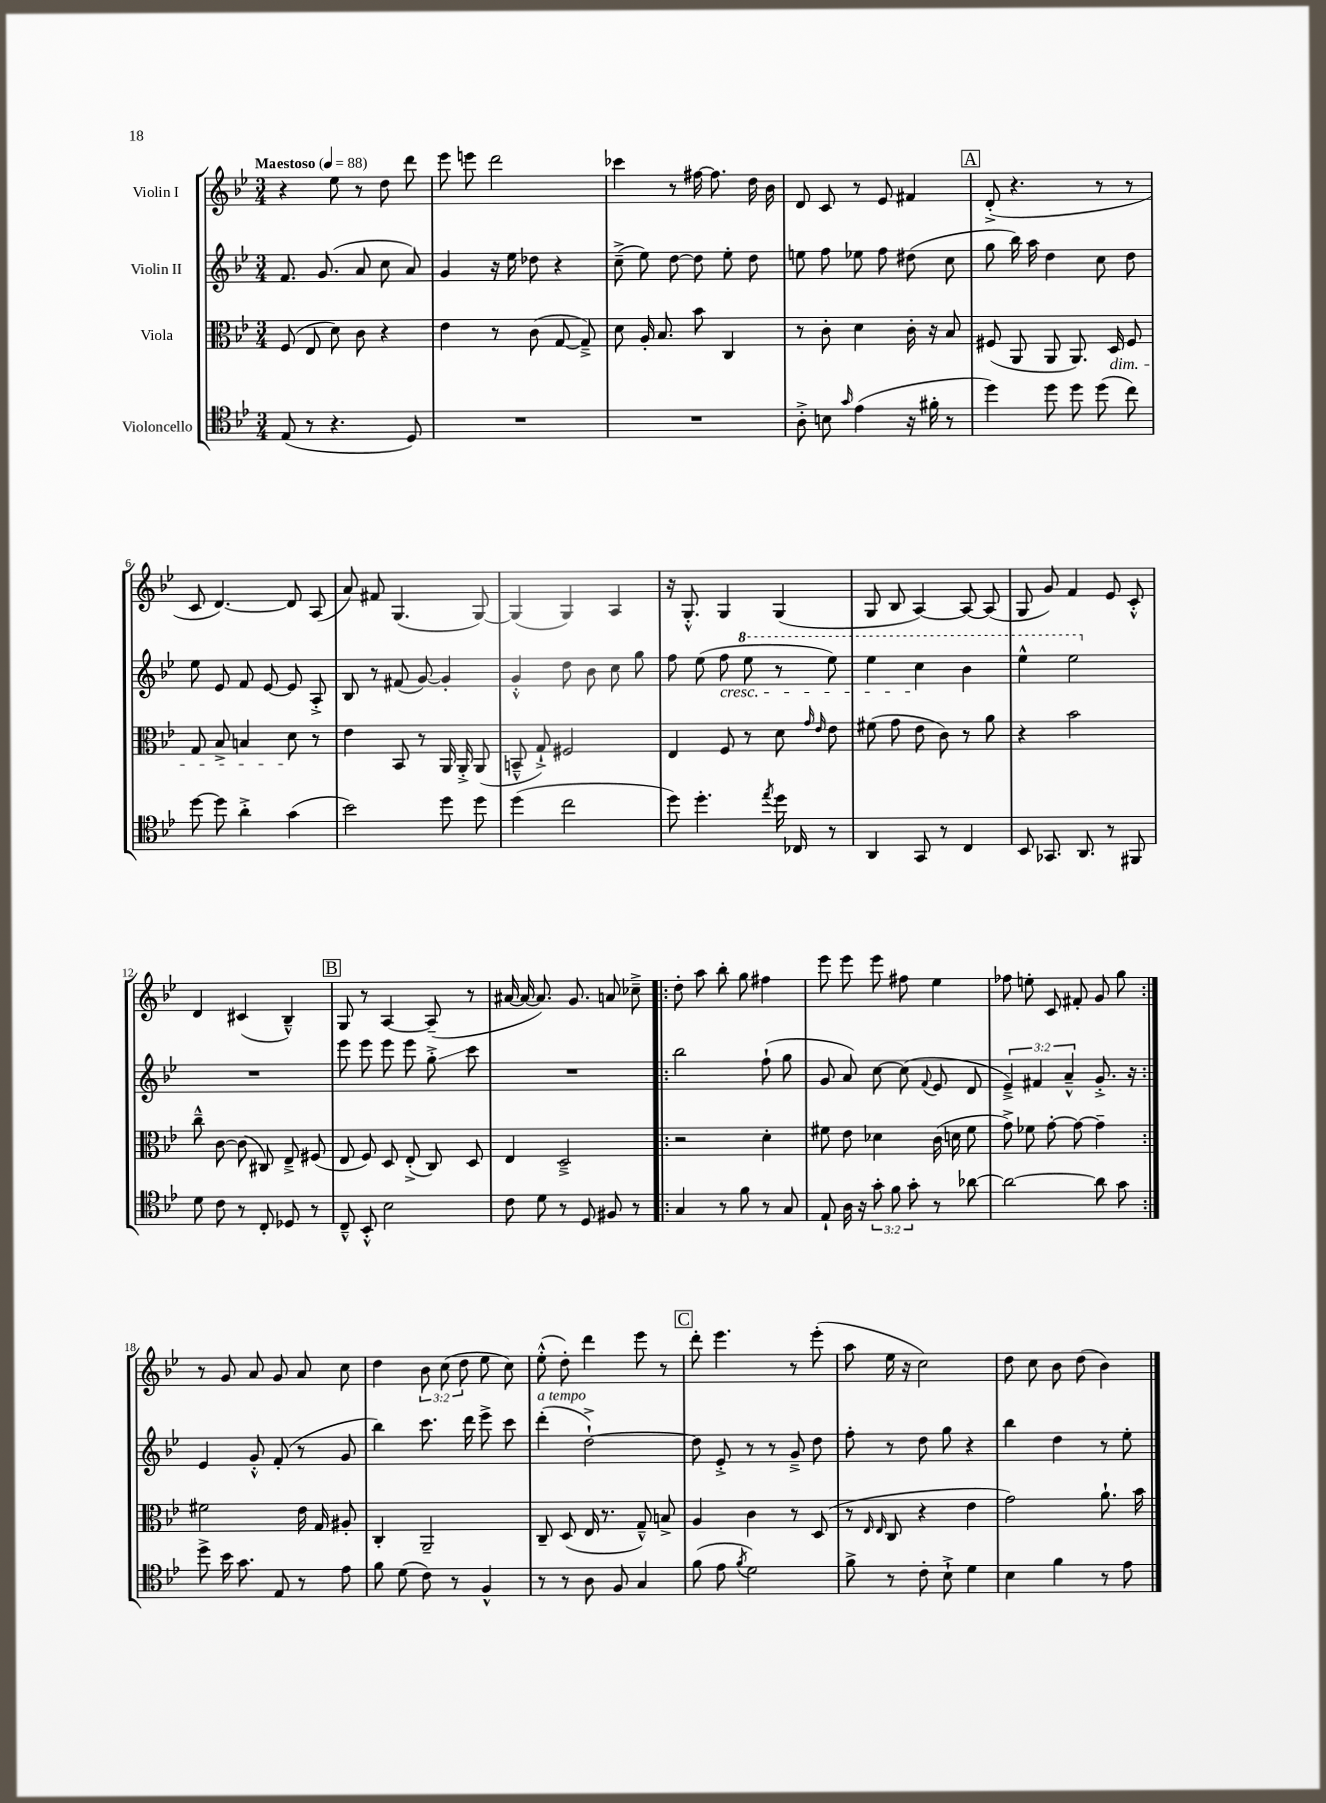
<<
\new StaffGroup <<
\new Staff = "s0" \with { instrumentName = "Violin I" } {
    \clef treble \key bes \major \numericTimeSignature \time 3/4 \override Staff.TupletNumber.text = #tuplet-number::calc-fraction-text \tempo "Maestoso" 4 = 88
    \autoBeamOff r4 ees''8 r8 d''8 d'''8 |
    ees'''8 e'''8 d'''2 |
    ces'''4 r8 fis''16~ fis''8. d''16 bes'16 |
    d'8 c'8 r8 ees'8 fis'4 |
    \mark \markup { \box "A" } d'8-.->( r4. r8 r8 |
    c'8 d'4.~) d'8 a8( |
    a'8) fis'8 g4.( g8~) |
    g4( g4) a4 |
    r16 g8.-.-^ g4 g4( |
    g8 bes8 a4~) a8~ a8( |
    g8 g'8) f'4 ees'8 c'8-.-^ |
    d'4 cis'4( bes4---^) |
    \mark \markup { \box "B" } g8 r8 a4~ a8--( r8 |
    ais'16~ ais'16~ ais'8.) g'8. a'8 ces''8---> |
    \repeat volta 2 { d''8-. a''8 bes''8-. g''8 fis''4 |
    ees'''8 ees'''8 ees'''8 fis''8 ees''4 |
    fes''8 e''8-. c'8 fis'8-. g'8 g''8 | }
    r8 g'8 a'8 g'8 a'8 c''8 |
    d''4 \tuplet 3/2 { bes'8 c''8( d''8 } ees''8 c''8) |
    ees''8-.-^( d''8-.) d'''4 ees'''8 r8 |
    \mark \markup { \box "C" } d'''8-. ees'''4. r8 ees'''8-.( |
    a''8 ees''16 r16 c''2) |
    d''8 c''8 bes'8 d''8( bes'4) \bar "|." |
}
\new Staff = "s1" \with { instrumentName = "Violin II" } {
    \clef treble \key bes \major \numericTimeSignature \time 3/4 \override Staff.TupletNumber.text = #tuplet-number::calc-fraction-text
    \autoBeamOff f'8. g'8.( a'8 c''8 a'8) |
    g'4 r16 ees''16 des''8 r4 |
    c''8--->( ees''8) d''8~ d''8 ees''8-. d''8 |
    e''8 f''8 ees''8 f''8 dis''8( c''8 |
    \mark \markup { \box "A" } g''8 bes''16) a''16 d''4 c''8 d''8 |
    ees''8 ees'8 f'8 ees'8~ ees'8 a8-.-> |
    bes8 r8 fis'8( g'8~) g'4-. |
    g'4-.-^ d''8 bes'8 c''8 g''8 |
    f''8 ees''8( f''8\cresc \ottava #1 ees'''8 r8 ees'''8) |
    ees'''4 c'''4\! bes''4 |
    ees'''4-^ ees'''2 \ottava #0 |
    R2. |
    \mark \markup { \box "B" } ees'''8 ees'''8 ees'''8 ees'''8 g''8-.->\glissando c'''8 |
    R2. |
    \repeat volta 2 { bes''2 f''8-!( g''8 |
    g'8 a'8) c''8~ c''8( \appoggiatura { f'8 } ees'8 d'8 |
    \tuplet 3/2 { ees'4--->) fis'4 a'4---^ } g'8.-.-> r16 | }
    ees'4 g'8-.-^ f'8-.( r8 g'8 |
    bes''4) c'''8. d'''16 ees'''8-> c'''8 |
    d'''4-.^\markup { \italic "a tempo" }( d''2~-!->) |
    \mark \markup { \box "C" } d''8 ees'8-.-> r8 r8 g'8---> d''8 |
    f''8-. r8 d''8 g''8 r4 |
    bes''4 d''4 r8 ees''8-. \bar "|." |
}
\new Staff = "s2" \with { instrumentName = "Viola" } {
    \clef alto \key bes \major \numericTimeSignature \time 3/4
    \autoBeamOff f8( ees8 d'8) c'8 r4 |
    ees'4 r8 c'8( g8~ g8--->) |
    d'8 a16-. bes8. bes'8 c4 |
    r8 c'8-. d'4 c'16-. r16 bes8 |
    \mark \markup { \box "A" } fis8( a,8 a,8 a,8.) d16\dim fis8 |
    g8 bes8-> b4 d'8\! r8 |
    ees'4 bes,8 r8 a,16 a,16-.-> a,8( |
    b,8---^ g8-!->) fis2 |
    ees4 f8 r8 d'8 \grace { g'16 ees'16 } ees'8 |
    fis'8( g'8 ees'8 c'8) r8 a'8 |
    r4 bes'2 |
    c''8---^ c'8~ c'8( cis8) ees8---> fis8( |
    \mark \markup { \box "B" } ees8 f8) d8 ees8-.->( c8) d8 |
    ees4 d2---> |
    \repeat volta 2 { r2 d'4-. |
    fis'8 ees'8 des'4 c'16( d'16 fis'8 |
    g'8->) fes'8 g'8~-. g'8~ g'4-- | }
    fis'2 ees'16 g16 ais8-. |
    c4-. a,2-- |
    c8-- d8( ees16 r8. g8---^) b8-> |
    \mark \markup { \box "C" } a4 c'4 r8 d8( |
    r8 \grace { ees16 ees16 } c8 r4 ees'4 |
    g'2) a'8.-! bes'16 \bar "|." |
}
\new Staff = "s3" \with { instrumentName = "Violoncello" } {
    \clef tenor \key bes \major \numericTimeSignature \time 3/4 \override Staff.TupletNumber.text = #tuplet-number::calc-fraction-text
    \autoBeamOff ees8( r8 r4. d8) |
    R2. |
    R2. |
    a8-.-> b8 \grace { g'16 } ees'4( r16 fis'16-. r8 |
    \mark \markup { \box "A" } d''4) d''8 d''8 d''8( c''8) |
    d''8~ d''8 a'4-.-> g'4( |
    bes'2) d''8 d''8 |
    d''4( c''2 |
    d''8) d''4.-. \acciaccatura { ees''8 } d''16 ces16 r8 |
    a,4 g,8 r8 c4 |
    bes,8 ges,8. a,8. r8 fis,8 |
    d'8 c'8 r8 c8-. des8 r8 |
    \mark \markup { \box "B" } c8---^ bes,8-.-^ bes2 |
    c'8 d'8 r8 d8 fis8 r8 |
    \repeat volta 2 { g4 r8 f'8 r8 g8 |
    ees8-! a16 r16 \tuplet 3/2 { g'8-. f'8 g'8-. } r8 aes'8~ |
    aes'2~ aes'8 g'8 | }
    d''8-> bes'16 g'8. ees8 r8 ees'8 |
    f'8 d'8( c'8) r8 f4-^ |
    r8 r8 a8 f8 g4 |
    \mark \markup { \box "C" } f'8( ees'8 \acciaccatura { f'8 } d'2) |
    f'8-> r8 c'8-. bes8-!-> d'4 |
    bes4 f'4 r8 ees'8 \bar "|." |
}
>>
>>
